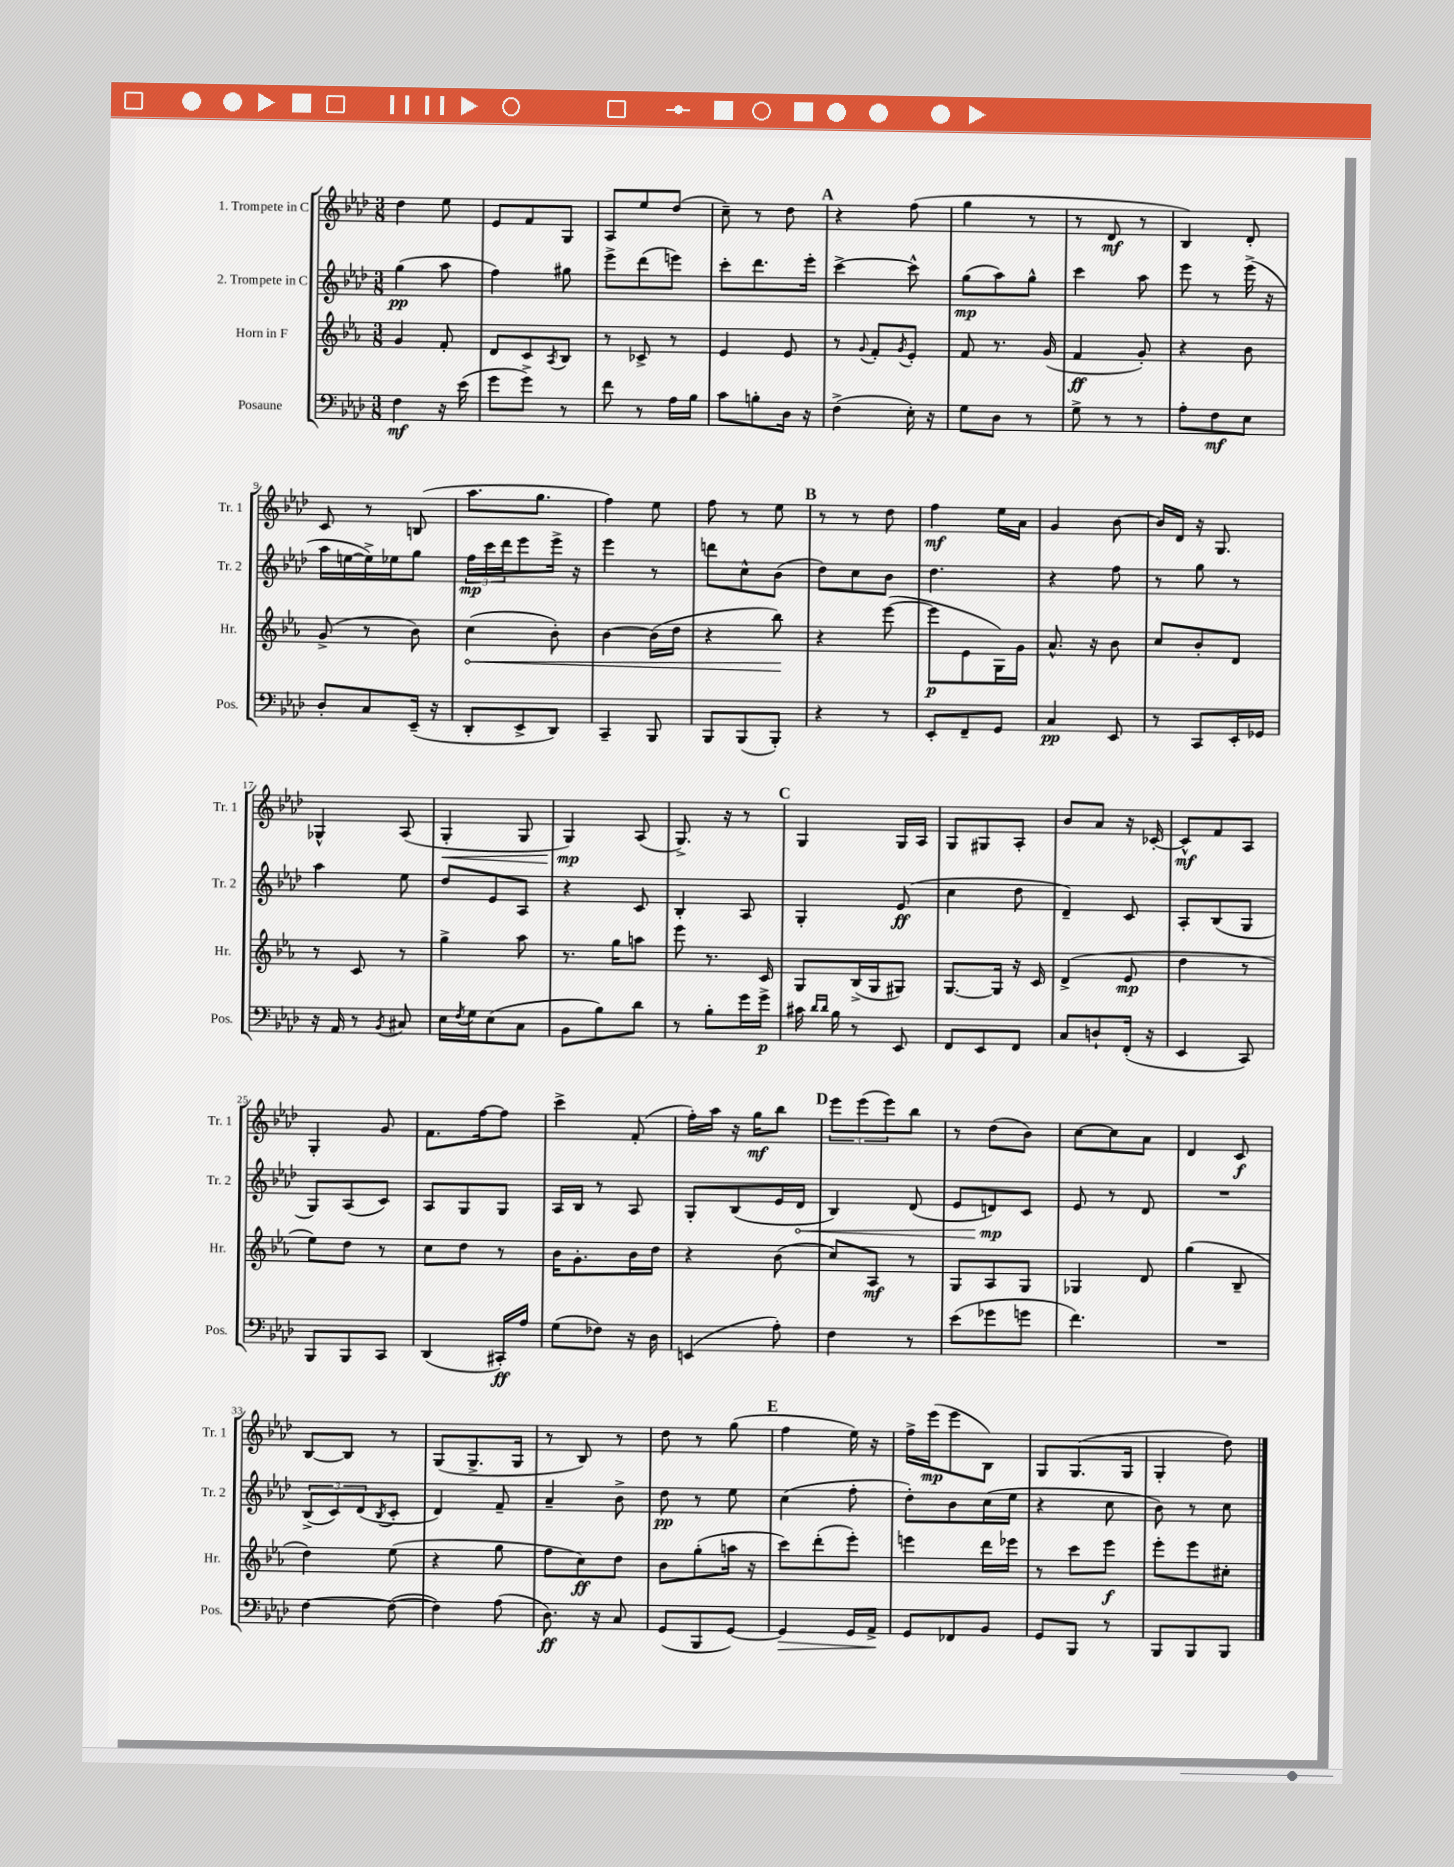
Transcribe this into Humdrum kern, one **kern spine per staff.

**kern	**dynam	**kern	**dynam	**kern	**dynam	**kern	**dynam
*part4	*part4	*part3	*part3	*part2	*part2	*part1	*part1
*staff4	*staff4	*staff3	*staff3	*staff2	*staff2	*staff1	*staff1
*I"Posaune	*	*I"Horn in F	*	*I"2. Trompete in C	*	*I"1. Trompete in C	*
*I'Pos.	*	*I'Hr.	*	*I'Tr. 2	*	*I'Tr. 1	*
*clefF4	*	*clefG2	*	*clefG2	*	*clefG2	*
*k[b-e-a-d-]	*	*k[b-e-a-]	*	*k[b-e-a-d-]	*	*k[b-e-a-d-]	*
*M3/8	*	*M3/8	*	*M3/8	*	*M3/8	*
=1	=1	=1	=1	=1	=1	=1	=1
4F\	mf	4g/	.	(4gg\	pp	4dd-\	.
16r	.	8f'/	.	8aa-\	.	8ee-\	.
(16e-\	.	.	.	.	.	.	.
=2	=2	=2	=2	=2	=2	=2	=2
8g\L	.	8d/L	.	4ff\)	.	8e-/L	.
8g^\J)	.	8c/	.	.	.	8f/	.
.	.	8qA-/	.	.	.	.	.
8r	.	8B-/J	.	8gg#X\	.	8G/J	.
=3	=3	=3	=3	=3	=3	=3	=3
8f\	.	8r	.	8eee-^\L	.	8A-/L	.
8r	.	8c-X^/	.	(8ddd-\	.	8ee-/	.
16A-\LL	.	8r	.	8eeen\J)	.	(8dd-/J	.
16B-\JJ	.	.	.	.	.	.	.
=4	=4	=4	=4	=4	=4	=4	=4
8c\L	.	4e-/	.	8ccc'\L	.	8cc~\)	.
8Bn'\	.	.	.	8.ddd-\	.	8r	.
16D-\Jk	.	8e-/	.	.	.	8dd-\	.
16r	.	.	.	16eee-'\Jk	.	.	.
!!LO:REH:place=s1:t=A
=5	=5	=5	=5	=5	=5	=5	=5
(4F^\	.	8r	.	[4ccc^\	.	4r	.
.	.	8qqg/	.	.	.	.	.
.	.	8f'/L	.	.	.	.	.
.	.	8qg/	.	.	.	.	.
16E-'\)	.	8e-'/J	.	8ccc^^\]	.	(8ff\	.
16r	.	.	.	.	.	.	.
=6	=6	=6	=6	=6	=6	=6	=6
8G\L	.	8f/	.	(8gg\L	mp	4gg\	.
8D-\J	.	8.r	.	8aa-\)	.	.	.
8r	.	.	.	8gg^^\J	.	8r	.
.	.	(16g/	.	.	.	.	.
=7	=7	=7	=7	=7	=7	=7	=7
8G^\	.	4f/	ff	4ccc\	.	8r	.
8r	.	.	.	.	.	8d-/	mf
8r	.	8g'/)	.	8aa-\	.	8r	.
=8	=8	=8	=8	=8	=8	=8	=8
8A-'\L	.	4r	.	8eee-\	.	4B-/)	.
8F\	mf	.	.	8r	.	.	.
8E-\J	.	8b-\	.	(16eee-^\	.	8d-'/	.
.	.	.	.	16r	.	.	.
!!LO:LB:g=z
=9	=9	=9	=9	=9	=9	=9	=9
8D-'/L	.	(8g^/	.	16aa-\LL	.	8c/	.
.	.	.	.	[16een\	.	.	.
8C/	.	8r	.	16ee^\])	.	8r	.
.	.	.	.	16ee-X\J	.	.	.
(16EE-~/Jk	.	8b-\)	.	8gg\J	.	(8Bn/	.
16r	.	.	.	.	.	.	.
=10	=10	=10	=10	=10	=10	=10	=10
!	!	!	!LO:HP:b	!	!	!	!
8DD-'/L	.	(4cc\	<	24ff\LL	mp	8.aa-\L	.
.	.	.	.	24ccc\	.	.	.
.	.	.	.	24ddd-\J	.	.	.
8EE-^/	.	.	.	8eee-\	.	.	.
.	.	.	.	.	.	8.gg\J	.
8DD-/J)	.	8b-'\)	.	16eee-^\Jk	.	.	.
.	.	.	.	16r	.	.	.
=11	=11	=11	=11	=11	=11	=11	=11
4CC~/	.	[4b-\	.	4eee-\	.	4ff\)	.
8BBB-/	.	(16b-\LL]	.	8r	.	8ee-\	.
.	.	16dd\JJ	.	.	.	.	.
=12	=12	=12	=12	=12	=12	=12	=12
8BBB-/L	.	4r	.	8dddn\L	.	8ff\	.
(8BBB-/	.	.	.	8cc^^\	.	8r	.
8BBB-'/J)	.	8bb-\)	.	(8b-\J	.	8ee-\	.
.	.	.	[	.	.	.	.
!!LO:REH:place=s1:t=B
=13	=13	=13	=13	=13	=13	=13	=13
4r	.	4r	.	8dd-\L)	.	8r	.
.	.	.	.	8cc\	.	8r	.
8r	.	([8eee-\	.	8b-\J	.	8dd-\	.
=14	=14	=14	=14	=14	=14	=14	=14
8EE-'/L	.	8eee-\L]	p	4.dd-\	.	4ff\	mf
8FF~/	.	8e-\	.	.	.	.	.
8GG/J	.	16G\L)	.	.	.	16ee-\LL	.
.	.	16g\JJ	.	.	.	16a-\JJ	.
=15	=15	=15	=15	=15	=15	=15	=15
4C/	pp	8.a-^^/	.	4r	.	4g/	.
.	.	16r	.	.	.	.	.
8EE-/	.	8b-\	.	8ff\	.	[8b-\	.
=16	=16	=16	=16	=16	=16	=16	=16
8r	.	8cc/L	.	8r	.	16b-/LL]	.
.	.	.	.	.	.	16d-/JJ	.
8CC/L	.	8b-'/	.	8gg\	.	16r	.
.	.	.	.	.	.	8.G/	.
16EE-'/L	.	8d/J	.	8r	.	.	.
16GG-X/JJ	.	.	.	.	.	.	.
!!LO:LB:g=z
=17	=17	=17	=17	=17	=17	=17	=17
16r	.	8r	.	4aa-\	.	4G-X^^/	.
16AA-/	.	.	.	.	.	.	.
8r	.	8c/	.	.	.	.	.
8qBB-/	.	.	.	.	.	.	.
8C#X/	.	8r	.	8ee-\	.	(8A-/	.
=18	=18	=18	=18	=18	=18	=18	=18
!	!	!	!	!	!	!	!LO:HP:b
16E-\LL	.	4gg^\	.	8dd-/L	.	4G'/	<
8qF/	.	.	.	.	.	.	.
16G\J	.	.	.	.	.	.	.
(8E-\	.	.	.	8e-/	.	.	.
8C\J	.	8aa-\	.	8A-/J	.	8G/	.
=19	=19	=19	=19	=19	=19	=19	=19
8BB-\L	.	8.r	.	4r	.	4G/)	mp
8B-\)	.	.	.	.	.	.	.
.	.	16gg\KL	.	.	.	.	.
8d-\J	.	8aan\J	.	8c/	.	(8A-/	[
=20	=20	=20	=20	=20	=20	=20	=20
8r	.	8eee-\	.	4B-'/	.	8.G^/)	.
8B-'\L	.	8.r	.	.	.	.	.
.	.	.	.	.	.	16r	.
16g\L	.	.	.	8A-/	.	8r	.
16g^\JJ	p	16c/	.	.	.	.	.
!!LO:REH:place=s1:t=C
=21	=21	=21	=21	=21	=21	=21	=21
16c#X\	.	8G/L	.	4G'/	.	4G/	.
16qqd-/LL	.	.	.	.	.	.	.
16qqd-/JJ	.	.	.	.	.	.	.
16B-\	.	.	.	.	.	.	.
8r	.	(16B-^/L	.	.	.	.	.
.	.	16G/J	.	.	.	.	.
8EE-/	.	8G#X/J)	.	(8e-/	ff	16G/LL	.
.	.	.	.	.	.	16A-/JJ	.
=22	=22	=22	=22	=22	=22	=22	=22
8FF/L	.	[8.G/L	.	4cc\	.	8G/L	.
8EE-/	.	.	.	.	.	8G#X/	.
.	.	16G/Jk]	.	.	.	.	.
8FF/J	.	16r	.	8dd-\	.	8A-'/J	.
.	.	16c/	.	.	.	.	.
=23	=23	=23	=23	=23	=23	=23	=23
8C/L	.	(4d^/	.	4d-~/)	.	8b-/L	.
8Dn`/	.	.	.	.	.	8a-/J	.
(16FF'/Jk	.	8e-/	mp	8c/	.	16r	.
16r	.	.	.	.	.	[16c-X'/	.
=24	=24	=24	=24	=24	=24	=24	=24
4EE-/	.	4dd\	.	8A-'/L	.	8c-^^/L]	mf
.	.	.	.	(8B-/	.	8f/	.
8CC/)	.	8r	.	8G/J	.	8A-/J	.
!!LO:LB:g=z
=25	=25	=25	=25	=25	=25	=25	=25
8BBB-/L	.	8ee-\L)	.	8G/L)	.	4G'/	.
8BBB-/	.	8dd\J	.	(8A-/	.	.	.
8CC/J	.	8r	.	8c/J)	.	8g/	.
=26	=26	=26	=26	=26	=26	=26	=26
(4DD-/	.	8cc\L	.	8A-/L	.	8.f\L	.
.	.	8dd\J	.	8G/	.	.	.
.	.	.	.	.	.	[16ff\k	.
16CC#X'/LL)	ff	8r	.	8G/J	.	8ff\J]	.
16A-/JJ	.	.	.	.	.	.	.
=27	=27	=27	=27	=27	=27	=27	=27
(8G\L	.	16b-\KL	.	16A-/LL	.	4ccc^\	.
.	.	8.g'\	.	16B-/JJ	.	.	.
8F-X\J)	.	.	.	8r	.	.	.
16r	.	16b-\L	.	8A-/	.	(8f'/	.
16D-\	.	16dd\JJ	.	.	.	.	.
=28	=28	=28	=28	=28	=28	=28	=28
(4EEn/	.	4r	.	8G'/L	.	16ff'\LL)	.
.	.	.	.	.	.	16aa-\JJ	.
.	.	.	.	(8B-/	.	16r	.
.	.	.	.	.	.	16gg\KL	mf
8A-'\)	.	(8b-\	.	16e-/L	.	8bb-\J	.
!	!	!	!	!	!LO:HP:b	!	!
.	.	.	.	16d-/JJ	<	.	.
!!LO:REH:place=s1:t=D
=29	=29	=29	=29	=29	=29	=29	=29
4F\	.	8cc/L)	.	4B-/)	.	12eee-\L	.
.	.	.	.	.	.	(12eee-\	.
.	.	8A-/J	mf	.	.	.	.
.	.	.	.	.	.	12eee-\)	.
8r	.	8r	.	(8d-/	.	8bb-\J	.
=30	=30	=30	=30	=30	=30	=30	=30
(8e-\L	.	8G/L	.	8e-/L	.	8r	.
8g-X\	.	8A-/	.	8dn/)	mp	(8dd-\L	.
8gn\J	.	8G/J	.	8c/J	[	8b-\J)	.
=31	=31	=31	=31	=31	=31	=31	=31
4.f\)	.	4G-X/	.	8e-/	.	[8cc\L	.
.	.	.	.	8r	.	8cc\]	.
.	.	8d/	.	8d-/	.	8a-\J	.
=32	=32	=32	=32	=32	=32	=32	=32
4.r	.	(4gg\	.	4.r	.	4d-/	.
.	.	8B-~/	.	.	.	8c/	f
!!LO:LB:g=z
=33	=33	=33	=33	=33	=33	=33	=33
[4F\	.	4dd\)	.	(12B-^/L	.	[8B-/L	.
.	.	.	.	12c/)	.	.	.
.	.	.	.	.	.	8B-/J]	.
.	.	.	.	(12d-/	.	.	.
.	.	.	.	8qB-/	.	.	.
(8F\_	.	(8ee-\	.	8c'/J	.	8r	.
=34	=34	=34	=34	=34	=34	=34	=34
4F\])	.	4r	.	4d-/)	.	(8G/L	.
.	.	.	.	.	.	8.G^/	.
(8A-\	.	8gg\	.	8f~/	.	.	.
.	.	.	.	.	.	16G/Jk	.
=35	=35	=35	=35	=35	=35	=35	=35
8.D-\)	ff	8ff\L	.	4a-~/	.	8r	.
.	.	8cc\)	ff	.	.	8B-/)	.
16r	.	.	.	.	.	.	.
8C/	.	8dd\J	.	8b-^\	.	8r	.
=36	=36	=36	=36	=36	=36	=36	=36
(8GG/L	.	8b-\L	.	8dd-\	pp	8dd-\	.
8BBB-/	.	(8gg'\	.	8r	.	8r	.
[8GG/J)	.	16aan\Jk	.	8ee-\	.	(8gg\	.
.	.	16r	.	.	.	.	.
!!LO:REH:place=s1:t=E
=37	=37	=37	=37	=37	=37	=37	=37
!	!LO:HP:b	!	!	!	!	!	!
4GG/]	>	8ccc\L)	.	(4cc\	.	4ff\	.
.	.	(8ddd'\	.	.	.	.	.
16GG/LL	.	8eee-'\J)	.	8ff'\	.	16ee-\)	.
16AA-^/JJ	.	.	.	.	.	16r	.
.	]	.	.	.	.	.	.
=38	=38	=38	=38	=38	=38	=38	=38
8GG/L	.	4eeen\	.	8dd-'\L)	.	16ff^\LL	.
.	.	.	.	.	.	(16eee-\J	mp
8FF-X/	.	.	.	8b-\	.	8eee-\	.
8BB-/J	.	16ddd\LL	.	(16cc\L	.	8B-\J)	.
.	.	16eee-X\JJ	.	16ee-\JJ	.	.	.
=39	=39	=39	=39	=39	=39	=39	=39
8GG/L	.	8r	.	4r	.	8G/L	.
8BBB-/J	.	8ccc\L	.	.	.	(8.G/	.
8r	.	8eee-\J	f	8cc\	.	.	.
.	.	.	.	.	.	16G/Jk	.
=40	=40	=40	=40	=40	=40	=40	=40
8BBB-/L	.	8eee-'\L	.	8b-\)	.	4G'/	.
8BBB-/	.	8eee-\	.	8r	.	.	.
8BBB-/J	.	8cc#X'\J	.	8cc\	.	8dd-\)	.
==	==	==	==	==	==	==	==
*-	*-	*-	*-	*-	*-	*-	*-
